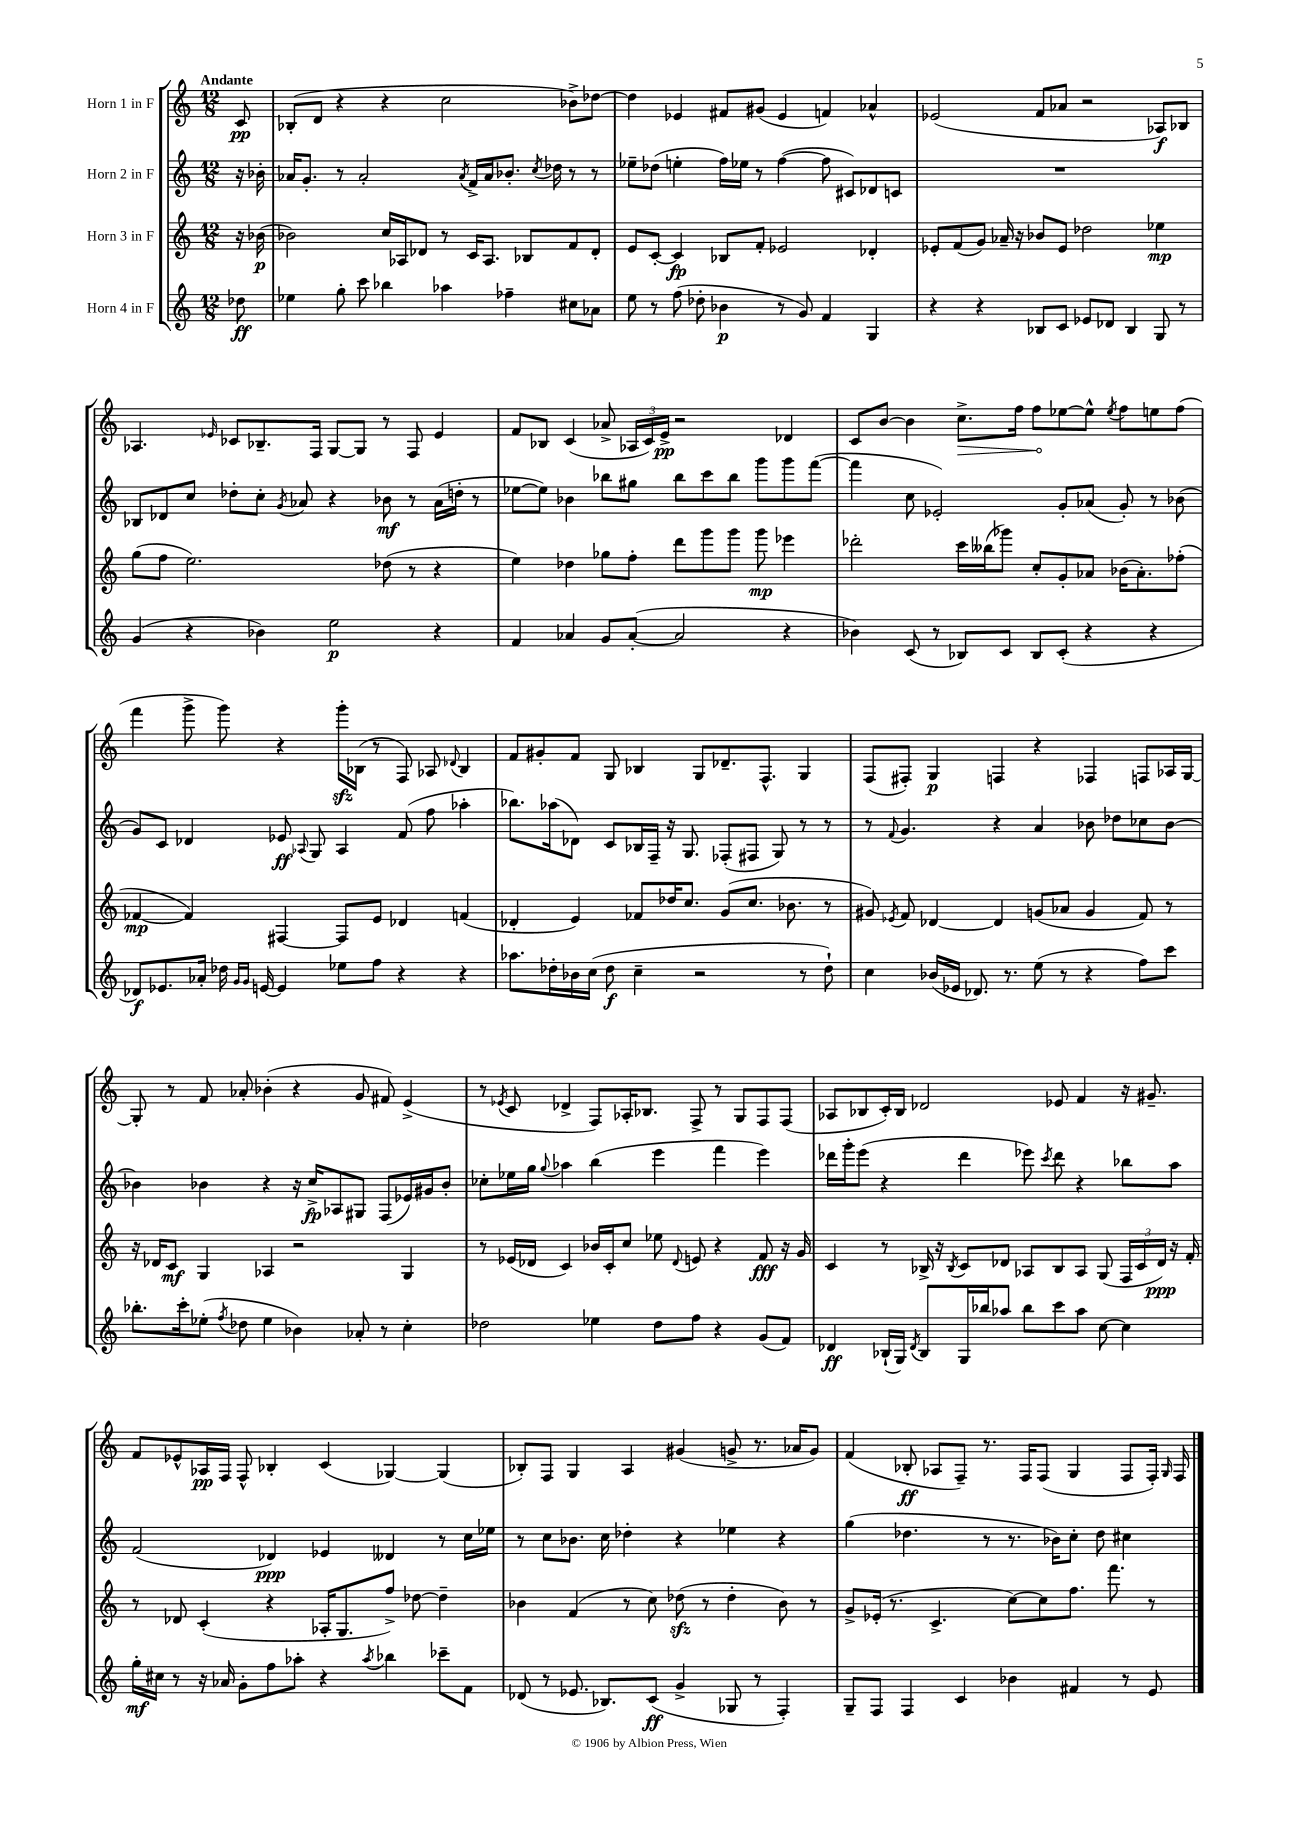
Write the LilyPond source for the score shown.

<<
\new StaffGroup <<
\new Staff = "s0" \with { instrumentName = "Horn 1 in F" } {
    \clef treble \key c \major \numericTimeSignature \time 12/8 \partial 8 \tempo "Andante"
    \autoBeamOff c'8\pp |
    bes8[-.( d'8] r4 r4 c''2 bes'8[->) des''8]~ |
    des''4 ees'4 fis'8[ gis'8]( ees'4 f'4) aes'4-^ |
    ees'2( f'8[ aes'8] r2 aes8[\f) bes8] |
    aes4. \grace { ees'16 } ces'8[ bes8.-- f16] g8[~ g8] r8 f8 ees'4 |
    f'8[ bes8] c'4( aes'8-> \tuplet 3/2 { aes16[ c'16) e'16]->\pp } r2 des'4 |
    c'8[ b'8]~ b'4 \once \override Hairpin.circled-tip = ##t c''8.[->\> f''16] f''8[\! ees''8~ ees''8]-^ \acciaccatura { ees''8 } f''8[ e''8 f''8]( |
    f'''4 g'''8-> g'''8) r4 g'''16[-.\sfz bes16]( r8 f8) aes8 \appoggiatura { des'8 } bes4 |
    f'8[ gis'8-. f'8] g8 bes4 g8[ des'8.-- f8.]-^ g4 |
    f8[( fis8]-.) g4\p f4 r4 fes4 f8[ aes16 g16]~ |
    g8-. r8 f'8 aes'8-. bes'4-.( r4 g'8 fis'8) e'4->( |
    r8 \acciaccatura { ees'8 } c'8 des'4-> f8[) aes16-. bes8.] f8-> r8 g8[ f8 f8]( |
    aes8[ bes8 c'16-.) bes16] des'2 ees'8 f'4 r16 gis'8.-- |
    f'8[ ees'8-^ aes16\pp f16] f8-^ bes4-. c'4( ges4~) ges4( |
    bes8[-.) f8] g4 a4 gis'4( g'8-> r8. aes'16[ g'8]) |
    f'4( bes8-.\ff aes8[ f8]--) r8. f16[ f8]( g4 f8[ f16]-.) \grace { g16 } f16 \bar "|." |
}
\new Staff = "s1" \with { instrumentName = "Horn 2 in F" } {
    \clef treble \key c \major \numericTimeSignature \time 12/8 \partial 8
    \autoBeamOff r16 bes'16-. |
    aes'16[ g'8.]-. r8 aes'2-. \acciaccatura { aes'8 } f'16[-> aes'16 bes'8.]-. \acciaccatura { c''8 } des''16 r8 r8 |
    ees''8[-- des''8]( e''4-. f''16[) ees''16] r8 f''4~( f''8 cis'8[) des'8 c'8] |
    R1. |
    bes8[ des'8 c''8] des''8[-. c''8]-. \acciaccatura { g'8 } aes'8 r4 bes'8\mf r8 aes'16[( d''16]-. r8 |
    ees''8[~ ees''8]) bes'4 bes''8[ gis''8] bes''8[ c'''8 bes''8] g'''8[ g'''8 f'''8]~( |
    f'''4 c''8 ees'2-.) g'8[-. aes'8]( g'8-.) r8 bes'8( |
    g'8[) c'8] des'4 ees'8\ff \appoggiatura { aes8 } g8 aes4 f'8( f''8 aes''4-. |
    bes''8.[) aes''16( des'8]) c'8[ bes16 f16]-- r16 g8. fes8[-.( fis8] g8) r8 r8 |
    r8 \appoggiatura { f'8 } g'4. r4 a'4 bes'8 des''8[ ces''8 bes'8]~ |
    bes'4 bes'4 r4 r16 c''16[->\fp aes8 gis8] f8[( ees'16) gis'16 bes'8]-. |
    ces''8[-. ees''16 g''16] \appoggiatura { g''8 } aes''4 b''4( e'''4 f'''4 e'''4) |
    des'''16[ g'''16-. e'''8]( r4 des'''4 ees'''8) \acciaccatura { c'''8 } des'''8 r4 bes''8[ a''8] |
    f'2( des'4\ppp) ees'4 deses'4 r8 c''16[ ees''16] |
    r8 c''8[ bes'8.] c''16 des''4-. r4 ees''4 r4 |
    g''4( des''4. r8 r8. bes'16[) c''8]-. des''8 cis''4 \bar "|." |
}
\new Staff = "s2" \with { instrumentName = "Horn 3 in F" } {
    \clef treble \key c \major \numericTimeSignature \time 12/8 \partial 8
    \autoBeamOff r16 bes'16\p( |
    bes'2) c''16[ aes16 des'8] r8 c'16[ aes8.] bes8[ f'8 des'8]-. |
    e'8[ c'8]~-. c'4\fp bes8[ f'8]-. ees'2 des'4-. |
    ees'8[-. f'8( g'8]) aes'16-- r16 bes'8[ ees'8] des''2 ees''4\mp |
    g''8[( f''8] e''2.) des''8( r8 r4 |
    e''4) des''4 ges''8[ f''8]-. d'''8[ g'''8 g'''8] g'''8\mp ees'''4 |
    des'''2-. c'''16[ beses''16( ges'''8]) c''8[-. g'8-. aes'8] bes'16[( aes'8.-.) fes''8]-.( |
    fes'4~\mp fes'4) fis4~ fis8[ e'8] des'4 f'4( |
    des'4-. e'4) fes'8[ des''16 c''8.] g'8[( c''8.] bes'8. r8 |
    gis'8) \acciaccatura { ees'8 } f'8 des'4~ des'4 g'8[( aes'8] g'4 f'8) r8 |
    r16 des'16[ c'8]\mf g4 aes4 r2 g4 |
    r8 ees'16[( des'16] c'4) bes'16[ c'16-. c''8] ees''8 \appoggiatura { des'8 } e'8 r4 f'8\fff r16 g'16 |
    c'4 r8 bes16-> r16 \acciaccatura { bes8 } c'8[ des'8] aes8[ bes8 aes8] g8( \tuplet 3/2 { f16[ c'16 des'16]\ppp) } r16 f'16-. |
    r8 des'8 c'4-.( r4 aes16[-. g8. f''8]->) des''8~ des''4-- |
    bes'4 f'4( r8 c''8) des''8\sfz( r8 des''4-. bes'8) r8 |
    g'8[-> ees'16]-.( r8. c'4.-> c''8[~) c''8 f''8.] f'''8. r8 \bar "|." |
}
\new Staff = "s3" \with { instrumentName = "Horn 4 in F" } {
    \clef treble \key c \major \numericTimeSignature \time 12/8 \partial 8
    \autoBeamOff des''8\ff |
    ees''4 g''8-. c'''8 bes''4 aes''4 fes''4-- cis''8[ aes'8] |
    e''8 r8 f''8( des''8-. bes'4\p r8 g'8) f'4 g4 |
    r4 r4 bes8[ c'8] ees'8[ des'8] bes4 g8 r8 |
    g'4( r4 bes'4) e''2\p r4 |
    f'4 aes'4 g'8[ aes'8]~-.( aes'2 r4 |
    bes'4) c'8( r8 bes8[) c'8] bes8[ c'8]-.( r4 r4 |
    des'8[\f) ees'8. aes'16]-. des''16 \grace { g'16[ g'16] } e'16~ e'4 ees''8[ f''8] r4 r4 |
    aes''8.[ des''16-. bes'16 c''16]( des''8\f c''4-- r2 r8 des''8-!) |
    c''4 bes'16[( ees'16] des'8.) r8. e''8( r8 r4 f''8[) c'''8] |
    bes''8.[-. c'''16-. ees''8]-.( \acciaccatura { f''8 } des''8 ees''4 bes'4) aes'8-. r8 c''4-. |
    des''2 ees''4 des''8[ f''8] r4 g'8[( f'8]) |
    des'4\ff bes16[-!( g16]) \acciaccatura { des'8 } bes8[ g16 bes''16 aes''8] bes''8[ c'''8 aes''8] c''8~ c''4 |
    g''16[-.\mf cis''16] r8 r16 aes'16 g'8[-. f''8 aes''8]-. r4 \acciaccatura { aes''8 } bes''4 ces'''8[-- f'8] |
    des'8( r8 ees'8. bes8.[) c'8]\ff( g'4-> ges8 r8 f4-.) |
    g8[-- f8] f4 c'4 bes'4 fis'4 r8 e'8 \bar "|." |
}
>>
>>
\layout { \context { \Score \remove "Bar_number_engraver" } }
